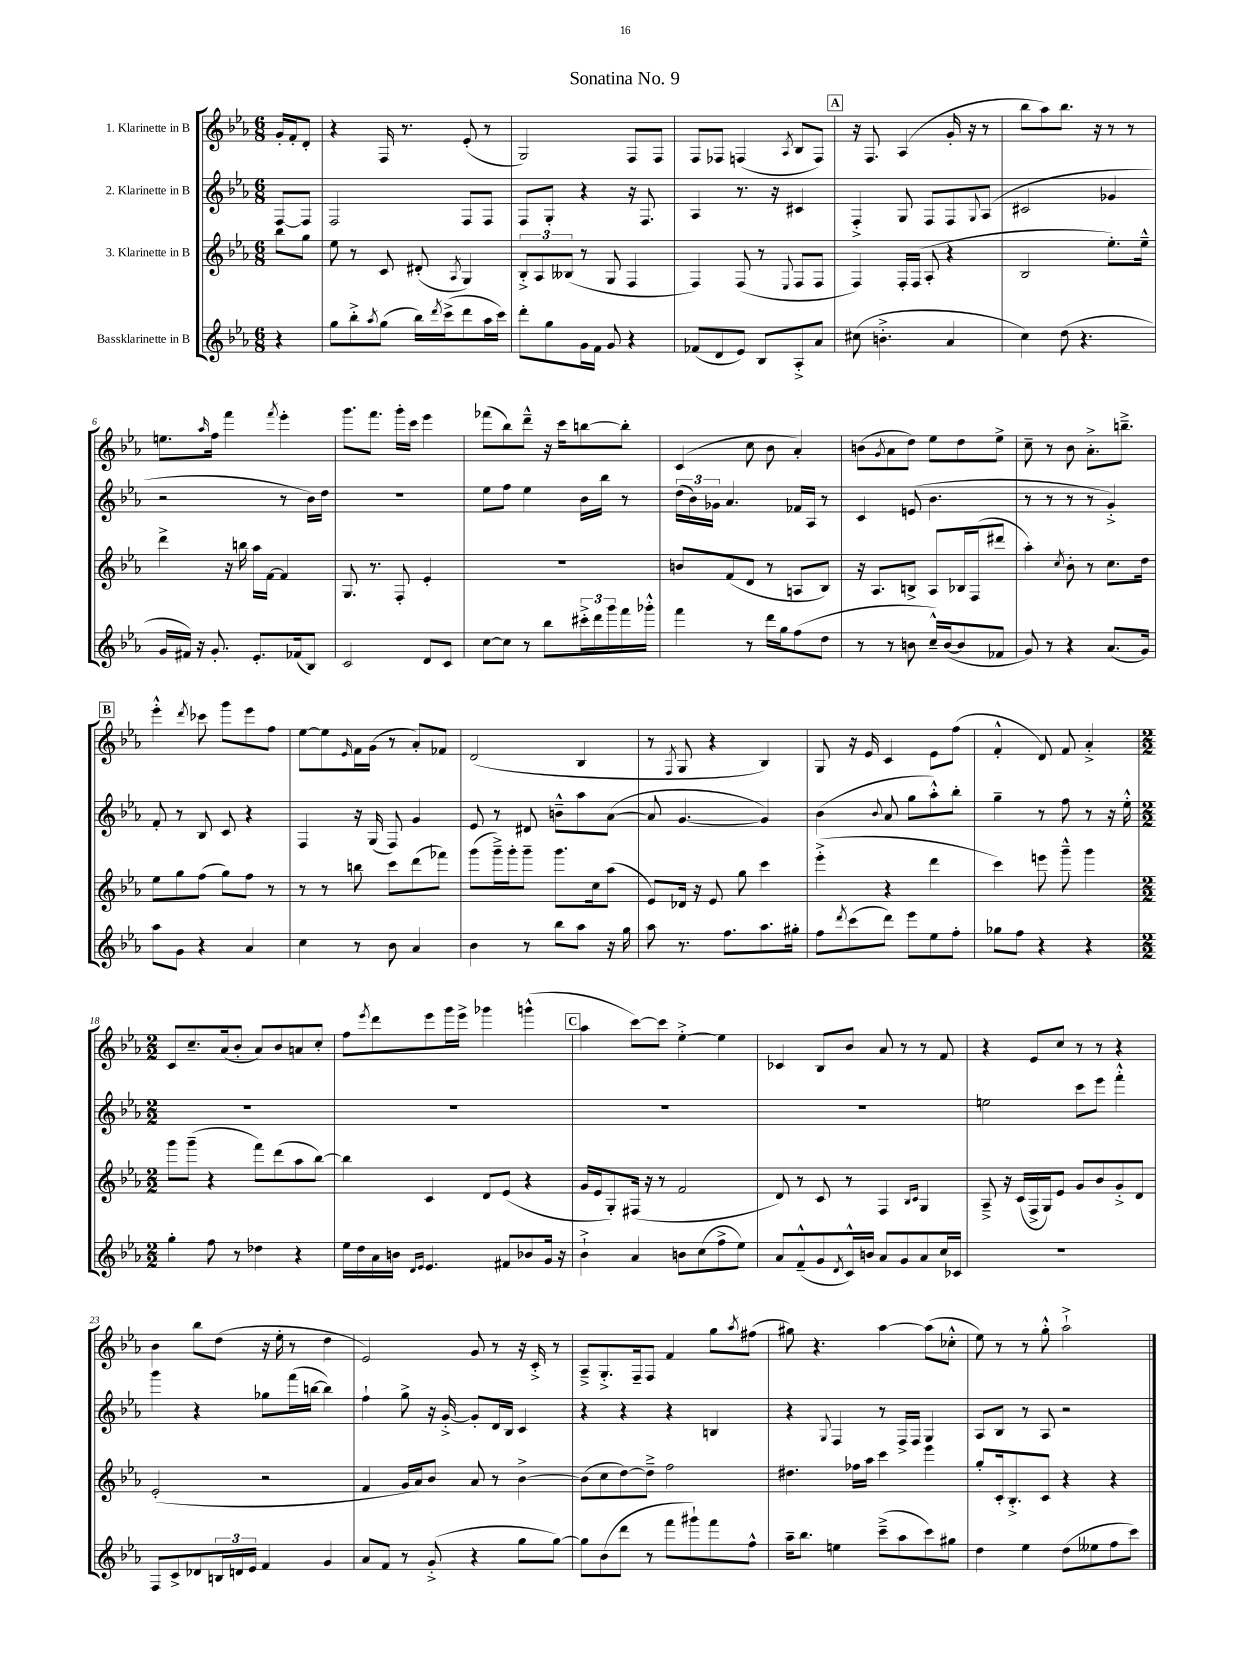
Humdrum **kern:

**kern	**kern	**kern	**kern
*part4	*part3	*part2	*part1
*staff4	*staff3	*staff2	*staff1
*I"Bassklarinette in B	*I"3. Klarinette in B	*I"2. Klarinette in B	*I"1. Klarinette in B
*clefG2	*clefG2	*clefG2	*clefG2
*k[b-e-a-]	*k[b-e-a-]	*k[b-e-a-]	*k[b-e-a-]
*M6/8	*M6/8	*M6/8	*M6/8
=	=	=	=
4r	8bb-\L	[8F/L	16g'/LL
.	.	.	16f'/J
.	8gg\J	8F/J]	8d'/J
=1	=1	=1	=1
8gg\L	8ee-\	2F/	4r
8bb-'^\	8r	.	.
8qaa-/	.	.	.
(8gg\J	8c/	.	16F/
.	.	.	8.r
16bb-\LL)	(8d#X'/	.	.
8qddd/	.	.	.
(16ccc^\J	.	.	.
.	8qA-/	.	.
8ddd\	4G/)	8F/L	(8e-'/
16aa-\L	.	8F/J	8r
16ccc\JJ)	.	.	.
=2	=2	=2	=2
8ddd'\L	12B-'^/L	8F/L	2G/)
.	12A-/	.	.
8gg\	.	8G'/J	.
.	(12B--X/J	.	.
16g\L	8r	4r	.
16f\JJ	.	.	.
8g/	8G/	.	.
4r	4F/	16r	8F/L
.	.	8.F/	.
.	.	.	8F/J
=3	=3	=3	=3
(8f-X/L	4F/)	4A-/	8F/L
8d/	.	.	8F-X/J
8e-/J)	(8F/	8.r	(4Fn/
8B-/L	8r	.	.
.	.	16r	.
.	8qqE-/	.	8qA-/
8A-'^/	8F/L	4c#X/	8B-/L
8a-/J	8F/J	.	8F/J)
!!LO:REH:place=s1:t=A
=4	=4	=4	=4
(8cc#X\	4F/)	4F'^/	16r
.	.	.	8.F/
4.bn'^\	.	.	.
.	16F'/LL	8G/	(4A-/
.	(16F/JJ	.	.
.	8A-'/	8F/L	.
4a-/	4r	8F/	16g'/
.	.	.	16r
.	.	8qqG/	.
.	.	(8A-/J	8r
=5	=5	=5	=5
4cc\)	2B-/	2c#X/	8bb-\L
.	.	.	8aa-\)
(8dd\	.	.	8.bb-\J
4.r	.	.	.
.	.	.	16r
.	8.ee-'\L)	4g-X/	8r
.	.	.	8r
.	16ee-~^^\Jk	.	.
!!LO:LB:g=z
=6	=6	=6	=6
16g/LL	4ddd^\	2r	8.een\L
16f#X/JJ)	.	.	.
16r	.	.	.
.	.	.	16qqaa-/
8.g'/	.	.	16ff\Jk
.	16r	.	4fff\
.	16bbn\	.	.
8.e-'/L	16aa-\LL	.	.
.	[16f\JJ	.	.
.	.	.	8qfff/
.	4f/]	8r	4eee-'\
(16f-X/k	.	.	.
8B-/J)	.	16b-\LL)	.
.	.	16dd\JJ	.
=7	=7	=7	=7
2c/	8.G/	2.r	8.ggg\L
.	8.r	.	8.fff\J
.	8F'/	.	16ggg'\LL
.	.	.	16ccc\JJ
8d/L	4e-'/	.	4eee-\
8c/J	.	.	.
=8	=8	=8	=8
[8cc\L	2.r	8ee-\L	(8fff-X\L
8cc\J]	.	8ff\J	8bb-\)
8r	.	4ee-\	8ddd~^^\J
8bb-\L	.	.	16r
.	.	.	16ccc\KL
24ccc#X'^\L	.	16b-\LL	[8bbn\
24ddd\	.	.	.
.	.	16bb-\JJ	.
24ggg\	.	.	.
16fff\	.	8r	8bb'\J]
16ggg-X'^^\JJ	.	.	.
=9	=9	=9	=9
4fff\	8bn/L	(24dd\LL	(4c/
.	.	24b-\)	.
.	.	24g-X\JJ	.
.	(8f/	4.a-/	.
8r	8d/J	.	8cc\
16ddd\LL	8r	.	8b-\
16gg\J	.	.	.
(8ff\	8An/L	16f-X/LL	4a-'/)
.	.	16A-/JJ	.
8dd\J	8B-/J)	8r	.
=10	=10	=10	=10
8r	16r	4c/	(8bn\L
.	8.A-/L	.	.
.	.	.	8qg/
8r	.	.	8a-\
8bn\	8Bn^/J	(8en/	8dd\J)
16cc~^^/LL)	8A-/L	4.b-\	8ee-\L
([16b/J	.	.	.
8b/]	16B-X/L	.	8dd\
.	(16F/J	.	.
8f-X/J	8ddd#X/J	.	8ee-^\J
=11	=11	=11	=11
8g/)	4aa-'\)	8r	8cc~\
8r	.	8r	8r
.	8qcc/	.	.
4r	8b-'\	8r	8b-\
.	8r	8r	8.a-'^\L
(8.a-/L	8.cc\L	4g'^/)	.
.	.	.	8.bbn~^\J
16g/Jk)	16dd\Jk	.	.
!!LO:LB:g=z
!!LO:REH:place=s1:t=B
=12	=12	=12	=12
8aa-\L	8ee-\L	8f'/	4eee-'^^\
8g\J	8gg\	8r	.
.	.	.	8qddd/
4r	(8ff\J	8B-/	8ccc-X\
.	8gg\L)	8c/	8ggg\L
4a-/	8ff\J	4r	8eee-\
.	8r	.	8ff\J
=13	=13	=13	=13
4cc\	8r	4F/	[8ee-\L
.	8r	.	8ee-\]
.	.	.	16qqe-/
8r	8bbn\	16r	16f\L
.	.	(16G/	(16g\JJ
8b-\	8ccc\L	8F/)	8r
4a-/	(8ddd\	4g/	8a-'/L)
.	8fff-X\J)	.	8f-X/J
=14	=14	=14	=14
4b-\	(8ggg\L	8e-/	(2d/
.	16ggg~^\L)	8r	.
.	16ggg'\J	.	.
8r	8ggg~\J	8d#X/	.
8bb-\L	8.ggg\L	8bn~^^\L	.
8aa-\J	.	8aa-\	4B-/
.	16cc\k	.	.
16r	(8aa-\J	([8a-\J	.
16gg\	.	.	.
=15	=15	=15	=15
8aa-\	8e-/L)	8a-/]	8r
.	.	.	8qF/
8.r	16d-X/Jk	[4.g/	8G/
.	16r	.	.
.	8e-/	.	4r
8.ff\L	.	.	.
.	8gg\	.	.
8.aa-\	4ccc\	4g/])	4B-/)
16gg#X'\Jk	.	.	.
=16	=16	=16	=16
8ff\L	(4eee-'^\	(4b-\	8G/
8qddd/	.	.	.
(8ccc\	.	.	16r
.	.	.	16e-/
.	.	8qqb-/	.
8ddd\J)	4r	8a-/	4c/
8eee-\L	.	8gg\L	.
8ee-\	4ddd\	8aa-'^^\)	8e-\L
8ff'\J	.	8bb-'\J	(8ff\J
=17	=17	=17	=17
8gg-X\L	4ccc\)	4gg~\	4f'^^/
8ff\J	.	.	.
4r	8eeen\	8r	8d/)
.	8ggg~^^\	8ff\	8f/
4r	4ggg\	8r	4a-'^/
.	.	16r	.
.	.	16ee-'^^\	.
!!LO:LB:g=z
=18	=18	=18	=18
*M2/2	*M2/2	*M2/2	*M2/2
4gg'\	8ggg\L	1r	8c/L
.	(8ggg~\J	.	8.cc~/
8ff\	4r	.	.
.	.	.	(16a-/k
8r	.	.	8b-'/J
4dd-X\	8fff\L)	.	8a-/L)
.	(8ddd\	.	8b-/
4r	8aa-\	.	8an/
.	[8bb-\J)	.	8cc'/J
=19	=19	=19	=19
16ee-\LL	4bb-\]	1r	8ff\L
16dd\	.	.	.
.	.	.	8qeee-/
16a-\	.	.	8ddd\
16bn\JJ	.	.	.
16qqd/LL	.	.	.
16qqe-/JJ	.	.	.
4.e-/	4c/	.	8eee-\
.	.	.	16ggg\L
.	.	.	16eee-^\JJ
.	8d/L	.	4ggg-X\
8f#X/L	(8e-/J	.	.
8b-X/	4r	.	(4gggn^^\
16g/Jk	.	.	.
16r	.	.	.
!!LO:REH:place=s1:t=C
=20	=20	=20	=20
4b-`^\	16g/LL	1r	4aa-\
.	16e-/J	.	.
.	8G'/)	.	.
4a-/	(16F#X/Jk	.	[8ccc\L)
.	16r	.	.
.	8r	.	8ccc\J]
8bn\L	2f/	.	[4ee-'^\
(8cc\	.	.	.
8ff^\	.	.	4ee-\]
8ee-\J)	.	.	.
=21	=21	=21	=21
8a-/L	8d/)	1r	4c-X/
(8f~^^/	8r	.	.
8g/	8c/	.	8B-/L
8qd/	.	.	.
16c^^/L)	8r	.	8b-/J
16bn/JJ	.	.	.
8a-/L	4F/	.	8a-/
8g/	.	.	8r
.	16qqB-/LL	.	.
.	16qqc/JJ	.	.
8a-/	4G/	.	8r
16cc/L	.	.	8f/
16c-X/JJ	.	.	.
=22	=22	=22	=22
1r	8A-~^/	2een\	4r
.	16r	.	.
.	(16c/LL	.	.
.	16F^/	.	8e-/L
.	16G/J)	.	.
.	8e-/J	.	8cc/J
.	8g/L	8ccc\L	8r
.	8b-/	8eee-\J	8r
.	8g'^/	4fff'^^\	4r
.	8d/J	.	.
!!LO:LB:g=z
=23	=23	=23	=23
8F/L	(2e-'/	4ggg\	4b-\
8c^/	.	.	.
8d-X/	.	4r	8bb-\L
24Bn/L	.	.	(8dd\J
24dn/	.	.	.
24e-/JJ	.	.	.
4f/	2r	8gg-X\L	16r
.	.	.	16ee-'\
.	.	(16fff\L	8r
.	.	[16bbn\JJ	.
4g/	.	4bb\])	4dd\
=24	=24	=24	=24
8a-/L	4f/	4ff`\	2e-/)
8f/J	.	.	.
8r	16g/LL	8gg^\	.
.	16a-/J)	.	.
(8g'^/	8b-/J	16r	.
.	.	[16g'^/	.
4r	8a-/	8g'/L]	8g/
.	8r	16d/L	8r
.	.	16B-/JJ	.
8gg\L	[4b-^\	4c/	16r
.	.	.	16c'^/
[8gg\J)	.	.	8r
=25	=25	=25	=25
8gg\L]	(8b-\L]	4r	8A-~^/L
(8b-\	8cc\	.	8.G'^/
8ddd\J	[8dd\)	4r	.
.	.	.	16F~/k
8r	8dd~^\J]	.	8F/J
8fff\L	2ff\	4r	4f/
8ggg#X`\)	.	.	.
8fff\	.	4Bn/	8gg\L
.	.	.	8qaa-/
8ff^^\J	.	.	(8ff#X\J
=26	=26	=26	=26
16aa-~\KL	4.dd#X\	4r	8gg#X\)
8.bb-\J	.	.	.
.	.	.	4.r
.	.	8qqG/	.
4een\	.	4F/	.
.	16ff-X\LL	.	.
.	16aa-\JJ	.	.
(8ccc~^\L	4ccc\	8r	[4aa-\
8aa-\	.	16F^/LL	.
.	.	16F/JJ	.
8ccc\)	4eee-\	4G/	(8aa-\L]
8gg#X\J	.	.	8cc-X'^^\J
=27	=27	=27	=27
4dd\	8gg'/L	8A-/L	8ee-\)
.	16c'/k	8B-/J	8r
.	8.B-'^/	.	.
4ee-\	.	8r	8r
.	8c/J	8A-/	8gg'^^\
(8dd\L	4r	2r	2aa-`^\
8ee--X\	.	.	.
8ff\	4r	.	.
8ccc\J)	.	.	.
==	==	==	==
*-	*-	*-	*-
